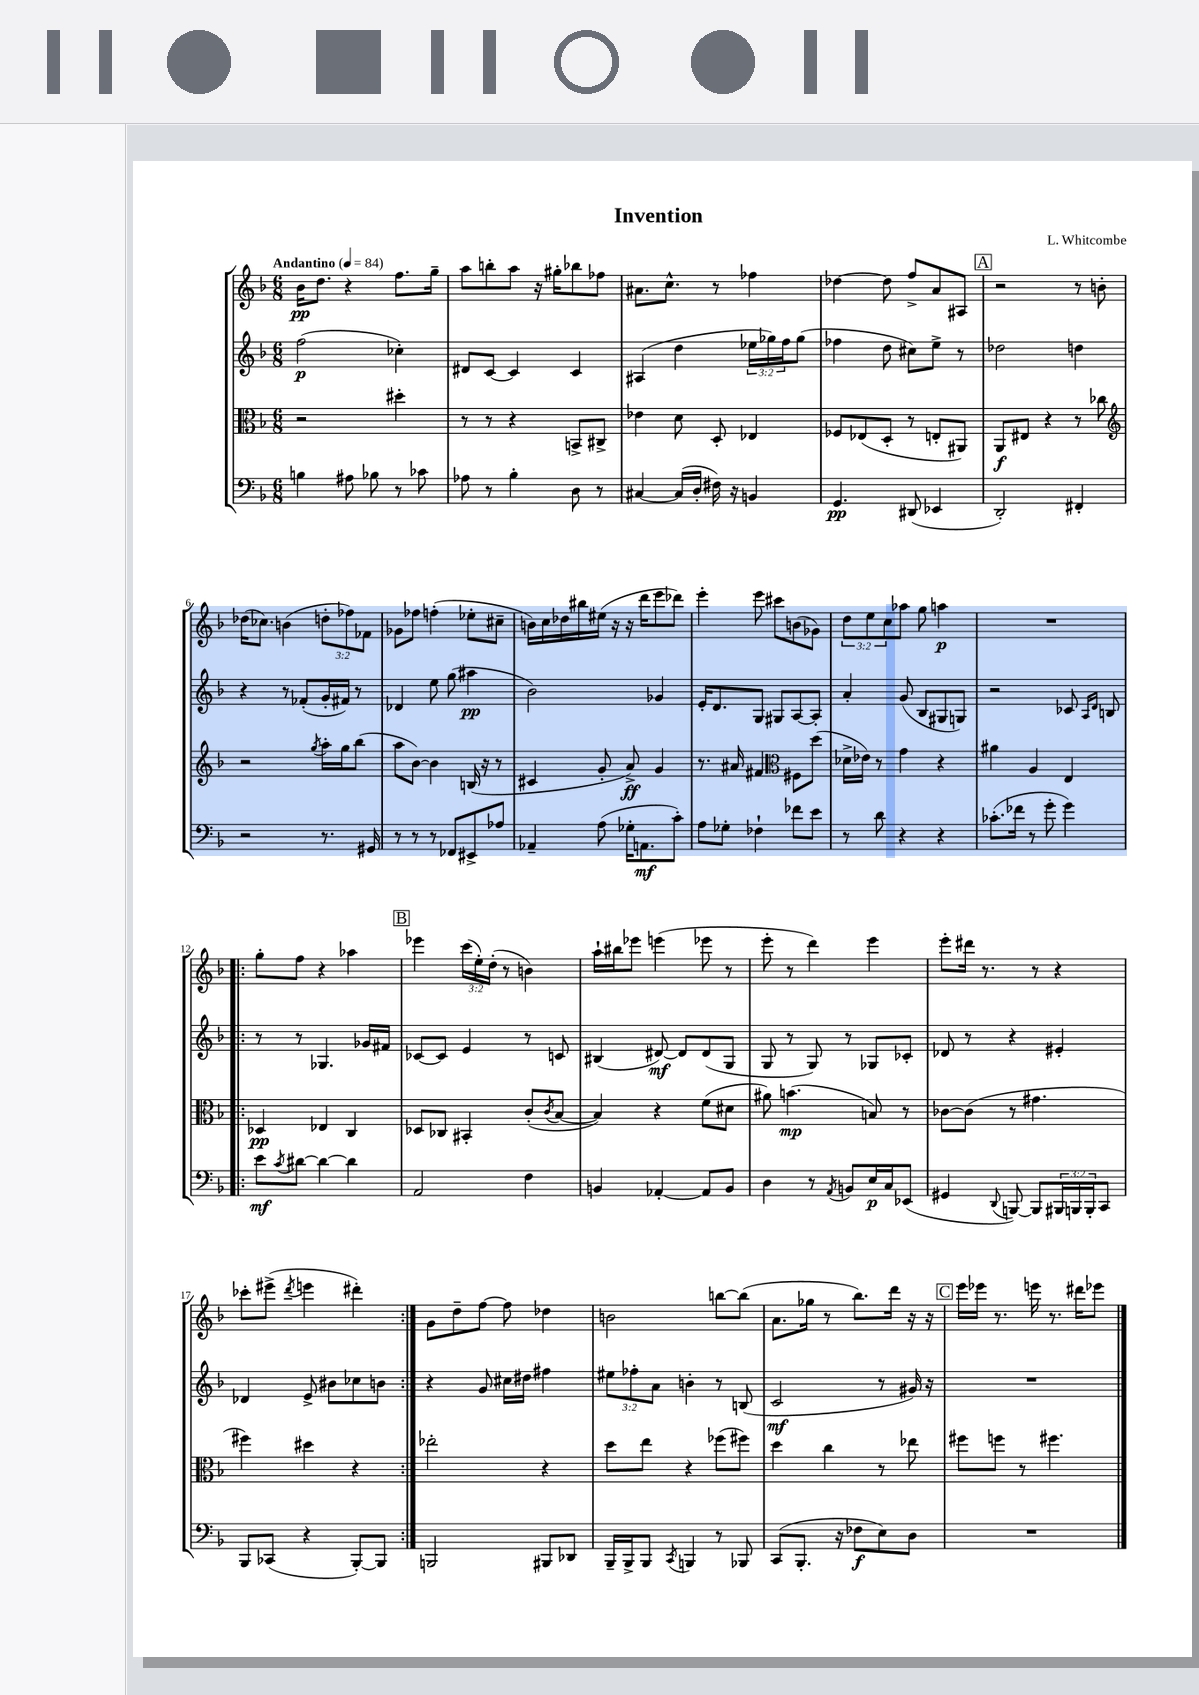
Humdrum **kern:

**kern	**dynam	**kern	**dynam	**kern	**dynam	**kern	**dynam
*part4	*part4	*part3	*part3	*part2	*part2	*part1	*part1
*staff4	*staff4	*staff3	*staff3	*staff2	*staff2	*staff1	*staff1
*clefF4	*	*clefC3	*	*clefG2	*	*clefG2	*
*k[b-]	*	*k[b-]	*	*k[b-]	*	*k[b-]	*
*M6/8	*	*M6/8	*	*M6/8	*	*M6/8	*
*MM84	*	*MM84	*	*MM84	*	*MM84	*
=1	=1	=1	=1	=1	=1	=1	=1
!	!	!	!	!	!	!LO:TX:a:B:t=Andantino	!
4Bn\	.	2r	.	(2ff\	p	16b-\KL	pp
.	.	.	.	.	.	8.dd\J	.
8A#X\	.	.	.	.	.	4r	.
8B-X\	.	.	.	.	.	.	.
8r	.	4dd#X'\	.	4cc-X'\)	.	8.ff\L	.
8c-X\	.	.	.	.	.	.	.
.	.	.	.	.	.	16gg~\Jk	.
=2	=2	=2	=2	=2	=2	=2	=2
8A-X\	.	8r	.	8d#X/L	.	8aa\L	.
8r	.	8r	.	[8c/J	.	8bbn'\	.
4B-'\	.	4r	.	4c/]	.	8aa\J	.
.	.	.	.	.	.	16r	.
.	.	.	.	.	.	16gg#X'\KL	.
8D\	.	8BBn^/L	.	4c/	.	8bb-X\	.
8r	.	8C#X^/J	.	.	.	8ff-X\J	.
=3	=3	=3	=3	=3	=3	=3	=3
[4C#X/	.	4e-X\	.	(4A#X/	.	8.a#X\L	.
.	.	.	.	.	.	8.cc^^\J	.
(16C#/LL]	.	8d\	.	4dd\	.	.	.
16D'/JJ	.	.	.	.	.	.	.
16F#X\)	.	8D'/	.	.	.	8r	.
16r	.	.	.	.	.	.	.
4BBn/	.	4E-X/	.	24ee-X\LL	.	4ff-X\	.
.	.	.	.	24gg-X\)	.	.	.
.	.	.	.	24ff\J	.	.	.
.	.	.	.	(8gg-\J	.	.	.
=4	=4	=4	=4	=4	=4	=4	=4
4.GG/	pp	8F-X/L	.	4ff-X\	.	[4dd-X\	.
.	.	(8E-X/	.	.	.	.	.
.	.	8D'/J	.	8dd\	.	8dd-\]	.
(8DD#X/	.	8r	.	8cc#X\L)	.	8ff^/L	.
4EE-X/	.	8En'/L	.	8ee^\J	.	8a/	.
.	.	8AA#X/J)	.	8r	.	8A#X/J	.
!!LO:REH:place=s1:t=A
=5	=5	=5	=5	=5	=5	=5	=5
2DD'/)	.	8AA/L	f	2dd-X\	.	2r	.
.	.	8E#X/J	.	.	.	.	.
.	.	4r	.	.	.	.	.
4FF#X'/	.	8r	.	4ddn\	.	8r	.
.	.	8cc-X\	.	.	.	8bn'\	.
!!LO:LB:g=z
=6	=6	=6	=6	=6	=6	=6	=6
*	*	*clefG2	*	*	*	*	*
2r	.	2r	.	4r	.	(16dd-X\KL	.
.	.	.	.	.	.	8.cc-X\J)	.
.	.	.	.	8r	.	(4bn\	.
.	.	.	.	(8f-X'/L	.	.	.
.	.	8qgg/	.	.	.	.	.
8.r	.	16aa'\LL	.	16g'/L	.	12ddn'\L	.
.	.	16gg\J	.	16f#X/JJ)	.	.	.
.	.	.	.	.	.	12ff-X\)	.
.	.	(8bb-\J	.	8r	.	.	.
.	.	.	.	.	.	12f-X\J	.
16GG#X/	.	.	.	.	.	.	.
=7	=7	=7	=7	=7	=7	=7	=7
8r	.	8aa\L	.	4d-X/	.	8g-X\L	.
8r	.	[8b-\J)	.	.	.	8ff-X\J	.
8r	.	4b-\]	.	8ee\	.	(4ffn'\	.
8FF-X/L	.	.	.	(8gg\	.	.	.
8EE#X^/	.	(16Bn/	.	4aa#X\	pp	8ee-X'\L	.
.	.	16r	.	.	.	.	.
8A-X/J	.	8r	.	.	.	8cc#X~\J	.
=8	=8	=8	=8	=8	=8	=8	=8
4AA-X~/	.	4c#X/	.	2b-\)	.	16bn\LL)	.
.	.	.	.	.	.	16cc\	.
.	.	.	.	.	.	16dd-X\	.
.	.	.	.	.	.	16bb#X\	.
(8A\	.	8g'/	.	.	.	(16ee#X\JJ	.
.	.	.	.	.	.	16r	.
16G-X'\KL	.	8a^/)	ff	.	.	16r	.
8.AAn\	mf	.	.	.	.	16ddd\KL	.
.	.	4g/	.	4g-X/	.	8eee\	.
8c'\J)	.	.	.	.	.	8ddd-X\J)	.
=9	=9	=9	=9	=9	=9	=9	=9
8A\L	.	8.r	.	16e'/KL	.	4eee'\	.
.	.	.	.	8.d/	.	.	.
8G-X'\J	.	.	.	.	.	.	.
.	.	16a#X/	.	.	.	.	.
4F-X`\	.	4f#X/	.	8G/J	.	8eee\	.
.	.	.	.	8G#X/L	.	8ccc#X\L	.
*	*	*clefC3	*	*	*	*	*
8f-X\L	.	8F#X\L	.	[8A/	.	(8bn\	.
8e\J	.	(8dd\J	.	8A'/J]	.	8g-X\J)	.
=10	=10	=10	=10	=10	=10	=10	=10
8r	.	16d-X^\LL	.	4a'/	.	12dd\L	.
.	.	16e-X\JJ)	.	.	.	.	.
.	.	.	.	.	.	12ee\	.
8d\	.	8r	.	.	.	.	.
.	.	.	.	.	.	12cc\	.
4r	.	4g\	.	(8g/	.	8aa-X\J	.
.	.	.	.	8B-/L	.	8gg\	.
4r	.	4r	.	8G#X/	.	4aan\	p
.	.	.	.	8Gn/J)	.	.	.
=11	=11	=11	=11	=11	=11	=11	=11
(8.c-X'\L	.	4a#X\	.	2r	.	2.r	.
16f-X\Jk	.	.	.	.	.	.	.
8r	.	4A/	.	.	.	.	.
8g'\	.	.	.	.	.	.	.
4g\)	.	4E/	.	8c-X/	.	.	.
.	.	.	.	16qqA/LL	.	.	.
.	.	.	.	16qqd/JJ	.	.	.
.	.	.	.	8Bn/	.	.	.
!!LO:LB:g=z
=12!|:	=12!|:	=12!|:	=12!|:	=12!|:	=12!|:	=12!|:	=12!|:
8e\L	mf	4D-X/	pp	8r	.	8gg'\L	.
8qc/	.	.	.	.	.	.	.
[8d#X\J	.	.	.	8r	.	8ff\J	.
4d#\_	.	4E-X/	.	4.G-X/	.	4r	.
4d#\]	.	4C/	.	.	.	4aa-X\	.
.	.	.	.	16g-X/LL	.	.	.
.	.	.	.	16f#X/JJ	.	.	.
!!LO:REH:place=s1:t=B
=13	=13	=13	=13	=13	=13	=13	=13
2AA/	.	8D-X/L	.	[8c-X/L	.	4eee-X\	.
.	.	8C-X/J	.	8c-/J]	.	.	.
.	.	4BB#X'/	.	4e/	.	(24ccc\LL	.
.	.	.	.	.	.	24ee'\)	.
.	.	.	.	.	.	(24dd'\JJ	.
.	.	.	.	.	.	8r	.
4F\	.	(8c'/L	.	8r	.	4bn\)	.
.	.	8qc/	.	.	.	.	.
.	.	[8B-/J	.	8cn/	.	.	.
=14	=14	=14	=14	=14	=14	=14	=14
4BBn/	.	4B-/])	.	(4B#X/	.	16aa`\LL	.
.	.	.	.	.	.	16bb#X\J	.
.	.	.	.	.	.	8eee-X\J	.
[4AA-X'/	.	4r	.	[8d#X/)	mf	(4eeen\	.
.	.	.	.	8d#/L]	.	.	.
8AA-/L]	.	(8f\L	.	(8d#/	.	8eee-X\	.
8BB/J	.	8d#X\J	.	8G/J	.	8r	.
=15	=15	=15	=15	=15	=15	=15	=15
4D\	.	8a#X\)	.	8G/	.	8eee'\	.
.	.	(4.bn\	mp	8r	.	8r	.
8r	.	.	.	8G/)	.	4ddd\)	.
8qAA/	.	.	.	.	.	.	.
8BBn/L	.	.	.	8r	.	.	.
16E/L	p	8Bn/)	.	8G-X/L	.	4eee\	.
16C/J	.	.	.	.	.	.	.
(8EE-X/J	.	8r	.	8c-X'/J	.	.	.
=16	=16	=16	=16	=16	=16	=16	=16
4GG#X/	.	[8c-X\L	.	8d-X/	.	8eee'\L	.
.	.	(8c-\J]	.	8r	.	16ddd#X\Jk	.
.	.	.	.	.	.	8.r	.
8qqDD/	.	.	.	.	.	.	.
[8BBBn/)	.	8r	.	4r	.	.	.
8BBB/L]	.	4.g#X\	.	.	.	8r	.
24BBB#X/L	.	.	.	4e#X'/	.	4r	.
24BBBn/	.	.	.	.	.	.	.
24BBB'/J	.	.	.	.	.	.	.
8CC/J	.	.	.	.	.	.	.
!!LO:LB:g=z
=17	=17	=17	=17	=17	=17	=17	=17
8BBB-/L	.	4ff#X\)	.	4d-X/	.	8ccc-X'\L	.
(8CC-X/J	.	.	.	.	.	(8eee#X^\J	.
.	.	.	.	.	.	8qddd/	.
4r	.	4dd#X\	.	8e^/	.	4eeen\	.
.	.	.	.	8b#X\L	.	.	.
[8BBB-'/L)	.	4r	.	8cc-X\	.	4ddd#X'\)	.
8BBB-/J]	.	.	.	8bn\J	.	.	.
=18:|!	=18:|!	=18:|!	=18:|!	=18:|!	=18:|!	=18:|!	=18:|!
2BBBn/	.	2ee-X'\	.	4r	.	8g\L	.
.	.	.	.	.	.	8dd~\	.
.	.	.	.	8g/	.	[8ff\J	.
.	.	.	.	16cc#X\LL	.	8ff\]	.
.	.	.	.	16dd#X\JJ	.	.	.
8BBB#X/L	.	4r	.	4ff#X\	.	4dd-X\	.
8DD-X/J	.	.	.	.	.	.	.
=19	=19	=19	=19	=19	=19	=19	=19
16BBB-~/LL	.	8dd\L	.	12ee#X\L	.	2bn\	.
16BBB-^/J	.	.	.	.	.	.	.
.	.	.	.	12ff-X'\	.	.	.
8BBB-/J	.	8ee\J	.	.	.	.	.
.	.	.	.	12a\J	.	.	.
8qCC/	.	.	.	.	.	.	.
4BBBn/	.	4r	.	4bn'\	.	.	.
8r	.	(8ff-X\L	.	8r	.	[8bbn\L	.
8BBB-X/	.	8ff#X\J)	.	(8Bn/	.	(8bb\J]	.
=20	=20	=20	=20	=20	=20	=20	=20
(8CC/L	.	4dd\	.	2c/	mf	8.a\L	.
8.BBB-'/J	.	.	.	.	.	.	.
.	.	.	.	.	.	16gg-X\Jk	.
.	.	4cc\	.	.	.	8r	.
16r	.	.	.	.	.	.	.
8F-X\L	f	.	.	.	.	8.bb-\L)	.
8E\)	.	8r	.	8r	.	.	.
.	.	.	.	.	.	16ddd\Jk	.
8D\J	.	8ee-X\	.	16g#X/)	.	16r	.
.	.	.	.	16r	.	16r	.
!!LO:REH:place=s1:t=C
=21	=21	=21	=21	=21	=21	=21	=21
2.r	.	8ff#X\L	.	2.r	.	16eee\LL	.
.	.	.	.	.	.	16eee-X\JJ	.
.	.	8ffn\J	.	.	.	8.r	.
.	.	8r	.	.	.	.	.
.	.	.	.	.	.	16eeen\	.
.	.	4.ff#X\	.	.	.	8.r	.
.	.	.	.	.	.	16ddd#X\KL	.
.	.	.	.	.	.	8eee-X\J	.
==	==	==	==	==	==	==	==
*-	*-	*-	*-	*-	*-	*-	*-
